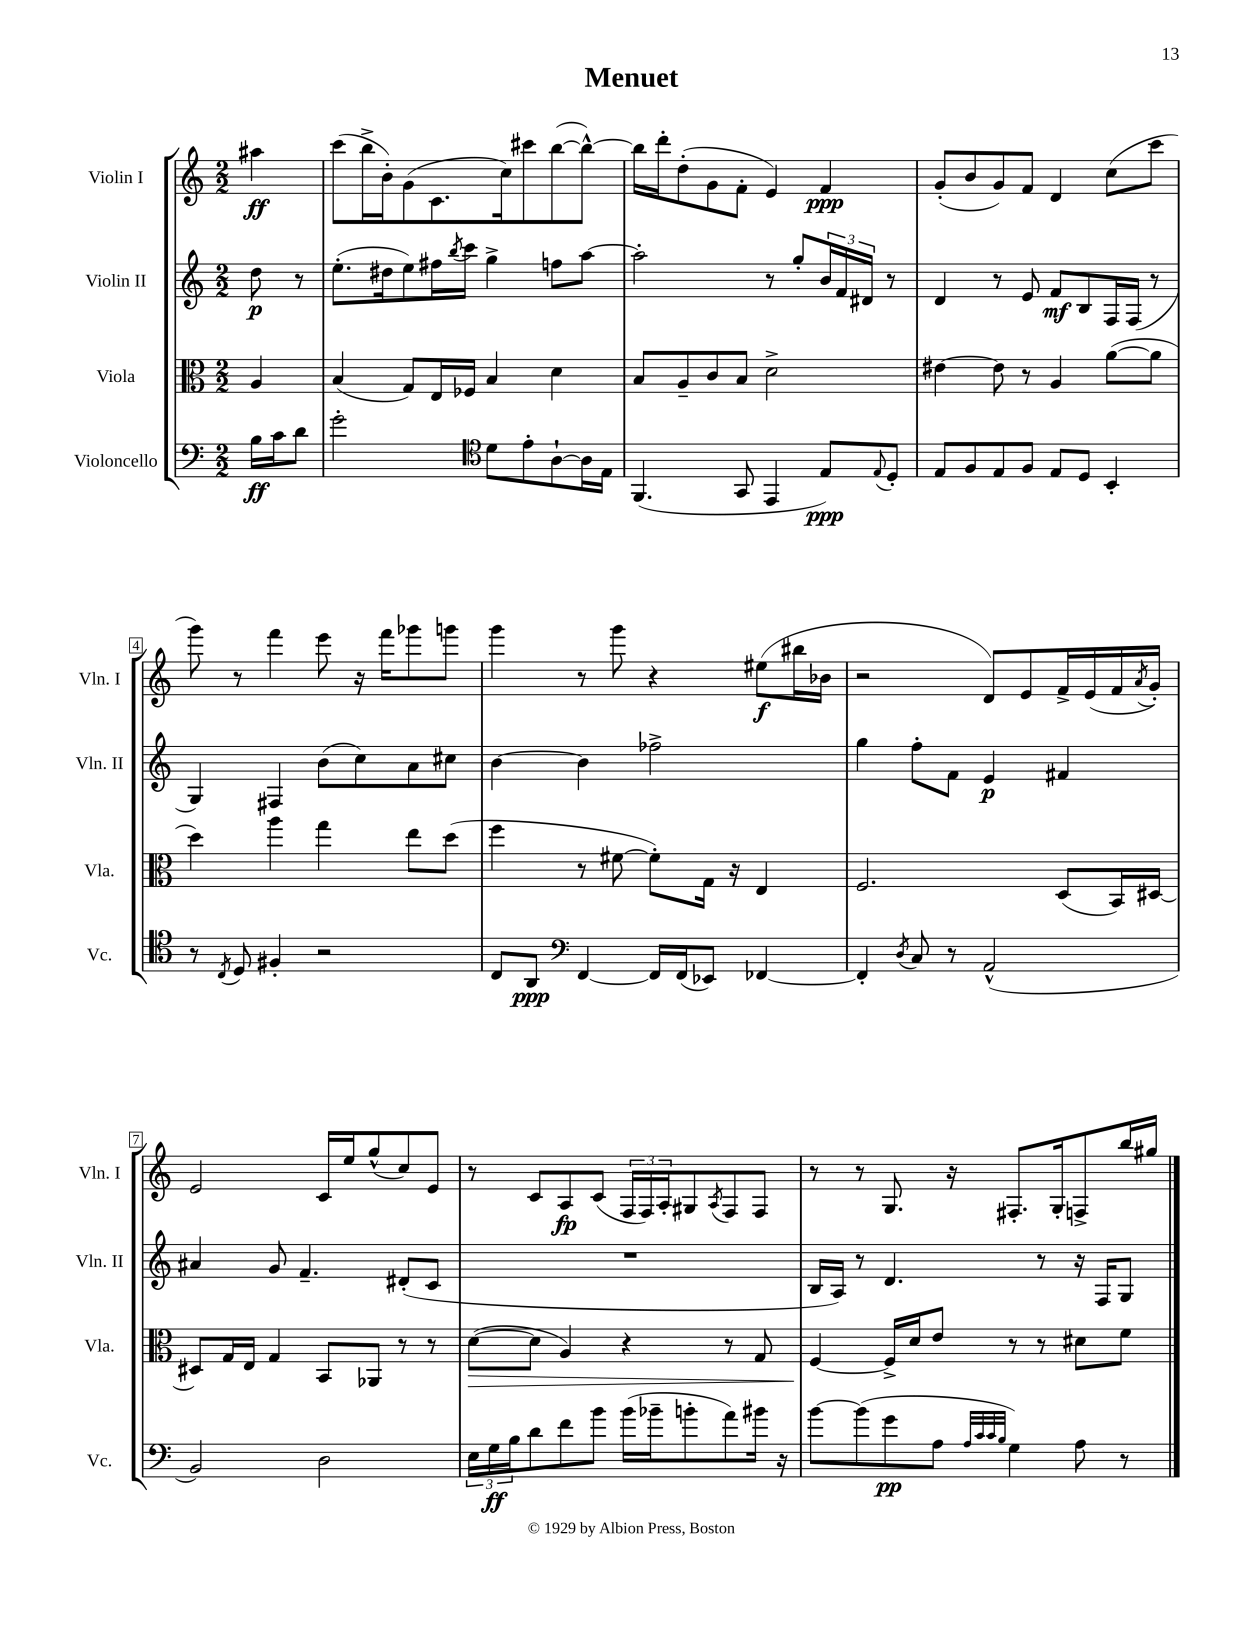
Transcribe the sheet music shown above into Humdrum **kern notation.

**kern	**kern	**kern	**kern
*staff4	*staff3	*staff2	*staff1
*clefF4	*clefC3	*clefG2	*clefG2
*k[]	*k[]	*k[]	*k[]
*M2/2	*M2/2	*M2/2	*M2/2
16B	4A	8dd	4aa#
16c	.	.	.
8d	.	8r	.
=	=	=	=
2g'	(4B	(8.ee'	(8ccc
.	.	.	16bb^
.	.	16dd#	16b')
.	8G)	8ee)	(8g
.	16E	16ff#	8.c
.	.	8qbb	.
.	16F-	16ccc	.
*clefC4	*	*	*
8d	4B	4gg^	.
.	.	.	16cc)
8e'	.	.	8ccc#
[8A`	4d	8ff	([8bb
16A]	.	[8aa	8bb^^_)
16E	.	.	.
=	=	=	=
(4.FF	8B	2aa']	16bb]
.	.	.	16ddd'
.	8A~	.	(8dd'
.	8c	.	8g
8GG	8B	.	8f'
4EE	2d^	8r	4e)
.	.	8gg'	.
8E)	.	24b	4f
.	.	24f	.
.	.	24d#	.
8qqE	.	.	.
8D'	.	8r	.
=	=	=	=
8E	[4e#	4d	(8g'
8F	.	.	8b
8E	8e#]	8r	8g)
8F	8r	8e	8f
8E	4A	8f	4d
8D	.	8B	.
4BB'	([8a	16F	(8cc
.	.	(16F	.
.	8a]	8r	8ccc
=	=	=	=
8r	4dd)	4G)	8ggg)
8qC	.	.	.
8D	.	.	8r
4F#'	4aa	4F#	4fff
2r	4gg	(8b	8eee
.	.	8cc)	16r
.	.	.	16fff
.	8ee	8a	8ggg-
.	(8dd	8cc#	8ggg
=	=	=	=
8C	4ff	[4b	4ggg
8AA	.	.	.
*clefF4	*	*	*
[4FF	8r	4b]	8r
.	[8f#	.	8ggg
16FF]	8f#'])	2ff-^	4r
(16FF	.	.	.
8EE-)	16G	.	.
.	16r	.	.
[4FF-	4E	.	(8ee#
.	.	.	16bb#
.	.	.	16b-
=	=	=	=
4FF-']	2.F	4gg	2r
8qD	.	.	.
8C	.	8ff'	.
8r	.	8f	.
(2AA^^	.	4e	8d)
.	.	.	8e
.	(8D	4f#	16f^
.	.	.	(16e
.	16BB)	.	16f
.	.	.	8qa
.	[16D#	.	16g')
=	=	=	=
2BB)	8D#]	4a#	2e
.	16G	.	.
.	16E	.	.
.	4G	8g	.
.	.	4.f~	.
2D	8BB	.	16c
.	.	.	16ee
.	8AA-	.	(8gg^^
.	8r	(8d#'	8cc)
.	8r	8c	8e
=	=	=	=
24E	([8d	1r	8r
24G	.	.	.
24B	.	.	.
8d	8d]	.	8c
8f	4A)	.	8A
8b	.	.	(8c
(16b	4r	.	24F
.	.	.	24F)
16b-~	.	.	.
.	.	.	24A'
8b'	.	.	8G#
.	.	.	8qA
8a)	8r	.	8F
16b#	8G	.	8F
16r	.	.	.
=	=	=	=
[8b	[4F	16B	8r
.	.	16A)	.
(8b]	.	8r	8r
8g	16F^]	4.d	8.G
.	16d	.	.
8A	8e	.	.
.	.	.	16r
32qqA	.	.	.
32qqc	.	.	.
32qqc	.	.	.
32qqB	.	.	.
4G)	8r	.	8.F#'
.	8r	8r	.
.	.	.	16G'
8A	8d#	16r	8F^
.	.	16F	.
8r	8f	8G	16bb
.	.	.	16gg#
==	==	==	==
*-	*-	*-	*-
